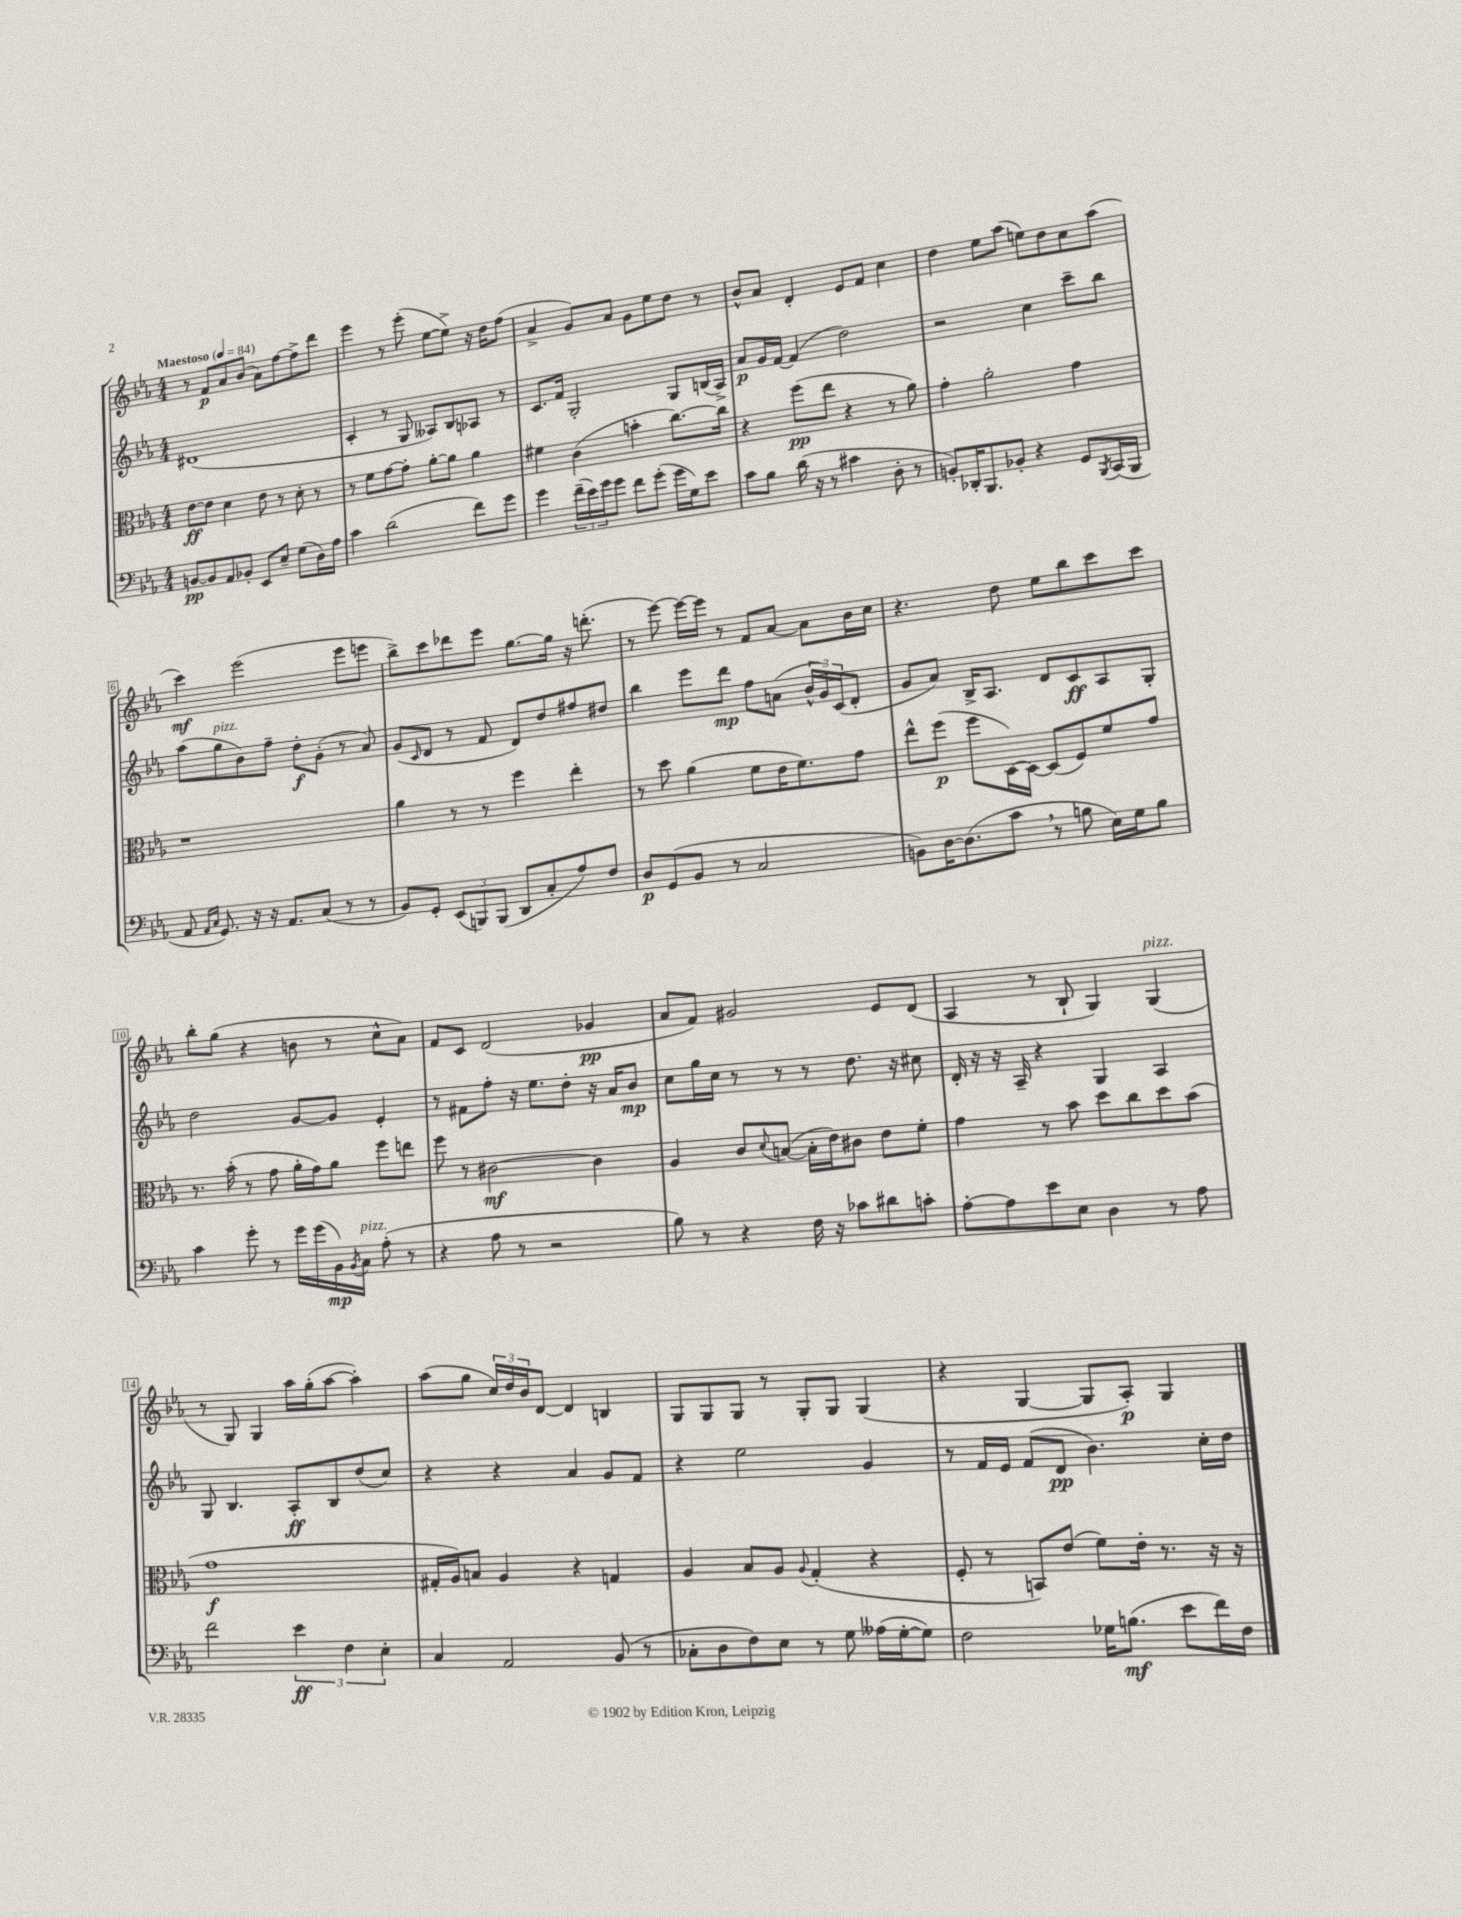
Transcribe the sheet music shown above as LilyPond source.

<<
\new StaffGroup <<
\new Staff = "s0" {
    \clef treble \key ees \major \numericTimeSignature \time 4/4 \tempo "Maestoso" 4 = 84
    r8 f'8\p aes'8 bes'8( aes'8) f''8~ f''8-> d'''8 |
    ees'''4 r8 ees'''8-.( ees''8~ ees''8->) r16 d''16 f''8( |
    aes'4-> g'8) aes'8 g'8 ees''8 d''8 r8 |
    bes'8-^ aes'8 d'4-. ees'8 f'8 c''4 |
    d''4 ees''8 aes''8( e''8) d''8 c''8 aes''8( |
    c'''4\mf) ees'''2( ees'''8 e'''8 |
    bes''8->) c'''8 des'''8 ees'''8 g''8.~ g''16 r16 d'''8.-.( |
    r8 ees'''8~) ees'''16~ ees'''16 r8 f'8 aes'8~ aes'8 bes'16 c''16 |
    r4. d''8 ees''8 bes''8 c'''8 c'''8 |
    bes''8-. g''8( r4 b'8 r8 c''8-^ aes'8) |
    f'8 c'8 d'2( ges'4\pp |
    aes'8 f'8) gis'2 ees'8 d'8( |
    aes4 r8 bes8-! g4) g4^\markup { \italic "pizz." }( |
    r8 g8) g4 aes''16 g''16-.( aes''8~ aes''4-.) |
    aes''8( g''8 \tuplet 3/2 { c''16) d''16 bes'16 } d'8~ d'4 b4 |
    g8 g8 g8 r8 g8-. g8 g4( |
    r4 g4~ g8 aes8-.\p) g4 \bar "|." |
}
\new Staff = "s1" {
    \clef treble \key ees \major \numericTimeSignature \time 4/4
    dis'1( |
    c'4-. r8 g8 aeses8) bes8 aes8 r8 |
    c'8. f'16 g2-. g8 b16( aes16->) |
    aes'8\p g'16 f'16~ f'4( d''2) |
    r2 c''4 c'''8-- bes''8 |
    aes''8( g''8^\markup { \italic "pizz." } bes'8) f''8-- d''8-.\f g'8-.( r8 aes'8) |
    g'8( \grace { c'16 } d'8 r8 f'8 d'8) d''8 fis''8 dis''8 |
    bes''4 ees'''8 d'''8\mp f''8 a'8( \tuplet 3/2 { bes'16-^ g'16) c'16( } d'8-. |
    g'8 aes'8) bes16-> aes8. d'8 c'8\ff aes8 g8-. |
    d''2 g'8~ g'8 ees'4-. |
    r8 fis'8 f''8-. r16 ees''8. d''8-. r16 aes'16 bes'8\mp |
    c''8 g''16 c''16 r8 r8 r8 d''8. r16 cis''8 |
    d'16-. r16 r16 aes16-- r4 g4 aes4 |
    g8 bes4. aes8-.\ff bes8 d''8( c''8) |
    r4 r4 aes'4 g'8 f'8 |
    r4 ees''2 g'4 |
    r8 f'16 ees'16 f'8( d'8\pp bes'4.) c''16-. d''16 \bar "|." |
}
\new Staff = "s2" {
    \clef alto \key ees \major \numericTimeSignature \time 4/4
    ees'8~\ff ees'8 d'4 ees'8 r8 d'8-. r8 |
    r8 f'8 g'8~ g'8-. aes'8~-. aes'8 aes'4 |
    fis'4 c'4( b'4-. c''8.~) c''16 |
    r4 f''8\pp( ees''8 r4 r8 aes'8) |
    g'4-. aes'2-. g'4 |
    r1 |
    aes'4 r8 r8 f''4 ees''4-. |
    r8 d''8 aes'4( f'8 ees'16 f'8.) g'8 |
    ees''8-^ f''8\p( f''8 d16~) d16~ d8( f8) f'8 g'8 |
    r8. bes'16-.( r8 g'8 aes'16-. g'16) aes'8 f''8 e''8 |
    f''8 r8 cis'2~\mf cis'4 |
    aes4 c'8 \appoggiatura { d'8 } b8~( b16-. ees'16) cis'8 ees'8 f'8-. |
    g'4 r8 bes'8 d''8 c''8 d''8 bes'8( |
    g'1\f |
    gis16-. aes16) b8 aes4 r4 g4 |
    aes4 bes8 aes8 \appoggiatura { aes8 } g4-.( r4 |
    f8-. r8 b,8) ees'8( f'8) ees'16-. r8. r16 r16 \bar "|." |
}
\new Staff = "s3" {
    \clef bass \key ees \major \numericTimeSignature \time 4/4
    b,8~\pp b,8 aes,8 bes,8-. ees,8 ees8-- g8( d16) aes16 |
    c'4 d'2( f'8) g'8 |
    g'4 \tuplet 3/2 { f'16--( ees'16) g'16 } g'8 f'8 g'8-.( g'16 g16) ees'8 |
    c'8 bes8 d'16( r16 r8 cis'4 d8-. r8 |
    b,8-.) des,16-. bes,,8. bes,8-. r4 g,8 \acciaccatura { bes,,8 } c,16( bes,,16 |
    aes,8 \grace { aes,16 c16 } g,8.) r16 r16 aes,8. c8( r8 r8 |
    bes,8) g,8-. \tuplet 3/2 { ees,8( b,,8) b,,8( } d,8 c8-. aes8) f8 |
    d8\p g,8( bes,8 r8 c2 |
    b,8) d16~ d8.( c'8 \breathe r8 b8 ees16) g16 b8 |
    c'4 g'8-. r8 g'16 g'16( bes,16\mp) \acciaccatura { bes,8 } c16^\markup { \italic "pizz." } aes8-.( r8 |
    r4 aes8 r8 r2 |
    bes8) r8 r4 f16 r16 ces'8 dis'8 c'8-. |
    aes8~-. aes8 ees'8 ees8 d4 r8 aes8 |
    f'2 \tuplet 3/2 { ees'4\ff f4 ees4-. } |
    c4 aes,2 bes,8( r8 |
    ces8-. d8 f8) ees8 r8 g8 aeses16( g16~-. g8) |
    f2 ges16 b8.\mf( ees'8 f'16) f16 \bar "|." |
}
>>
>>
\layout { \context { \Score \override BarNumber.stencil = #(make-stencil-boxer 0.1 0.3 ly:text-interface::print) } }
